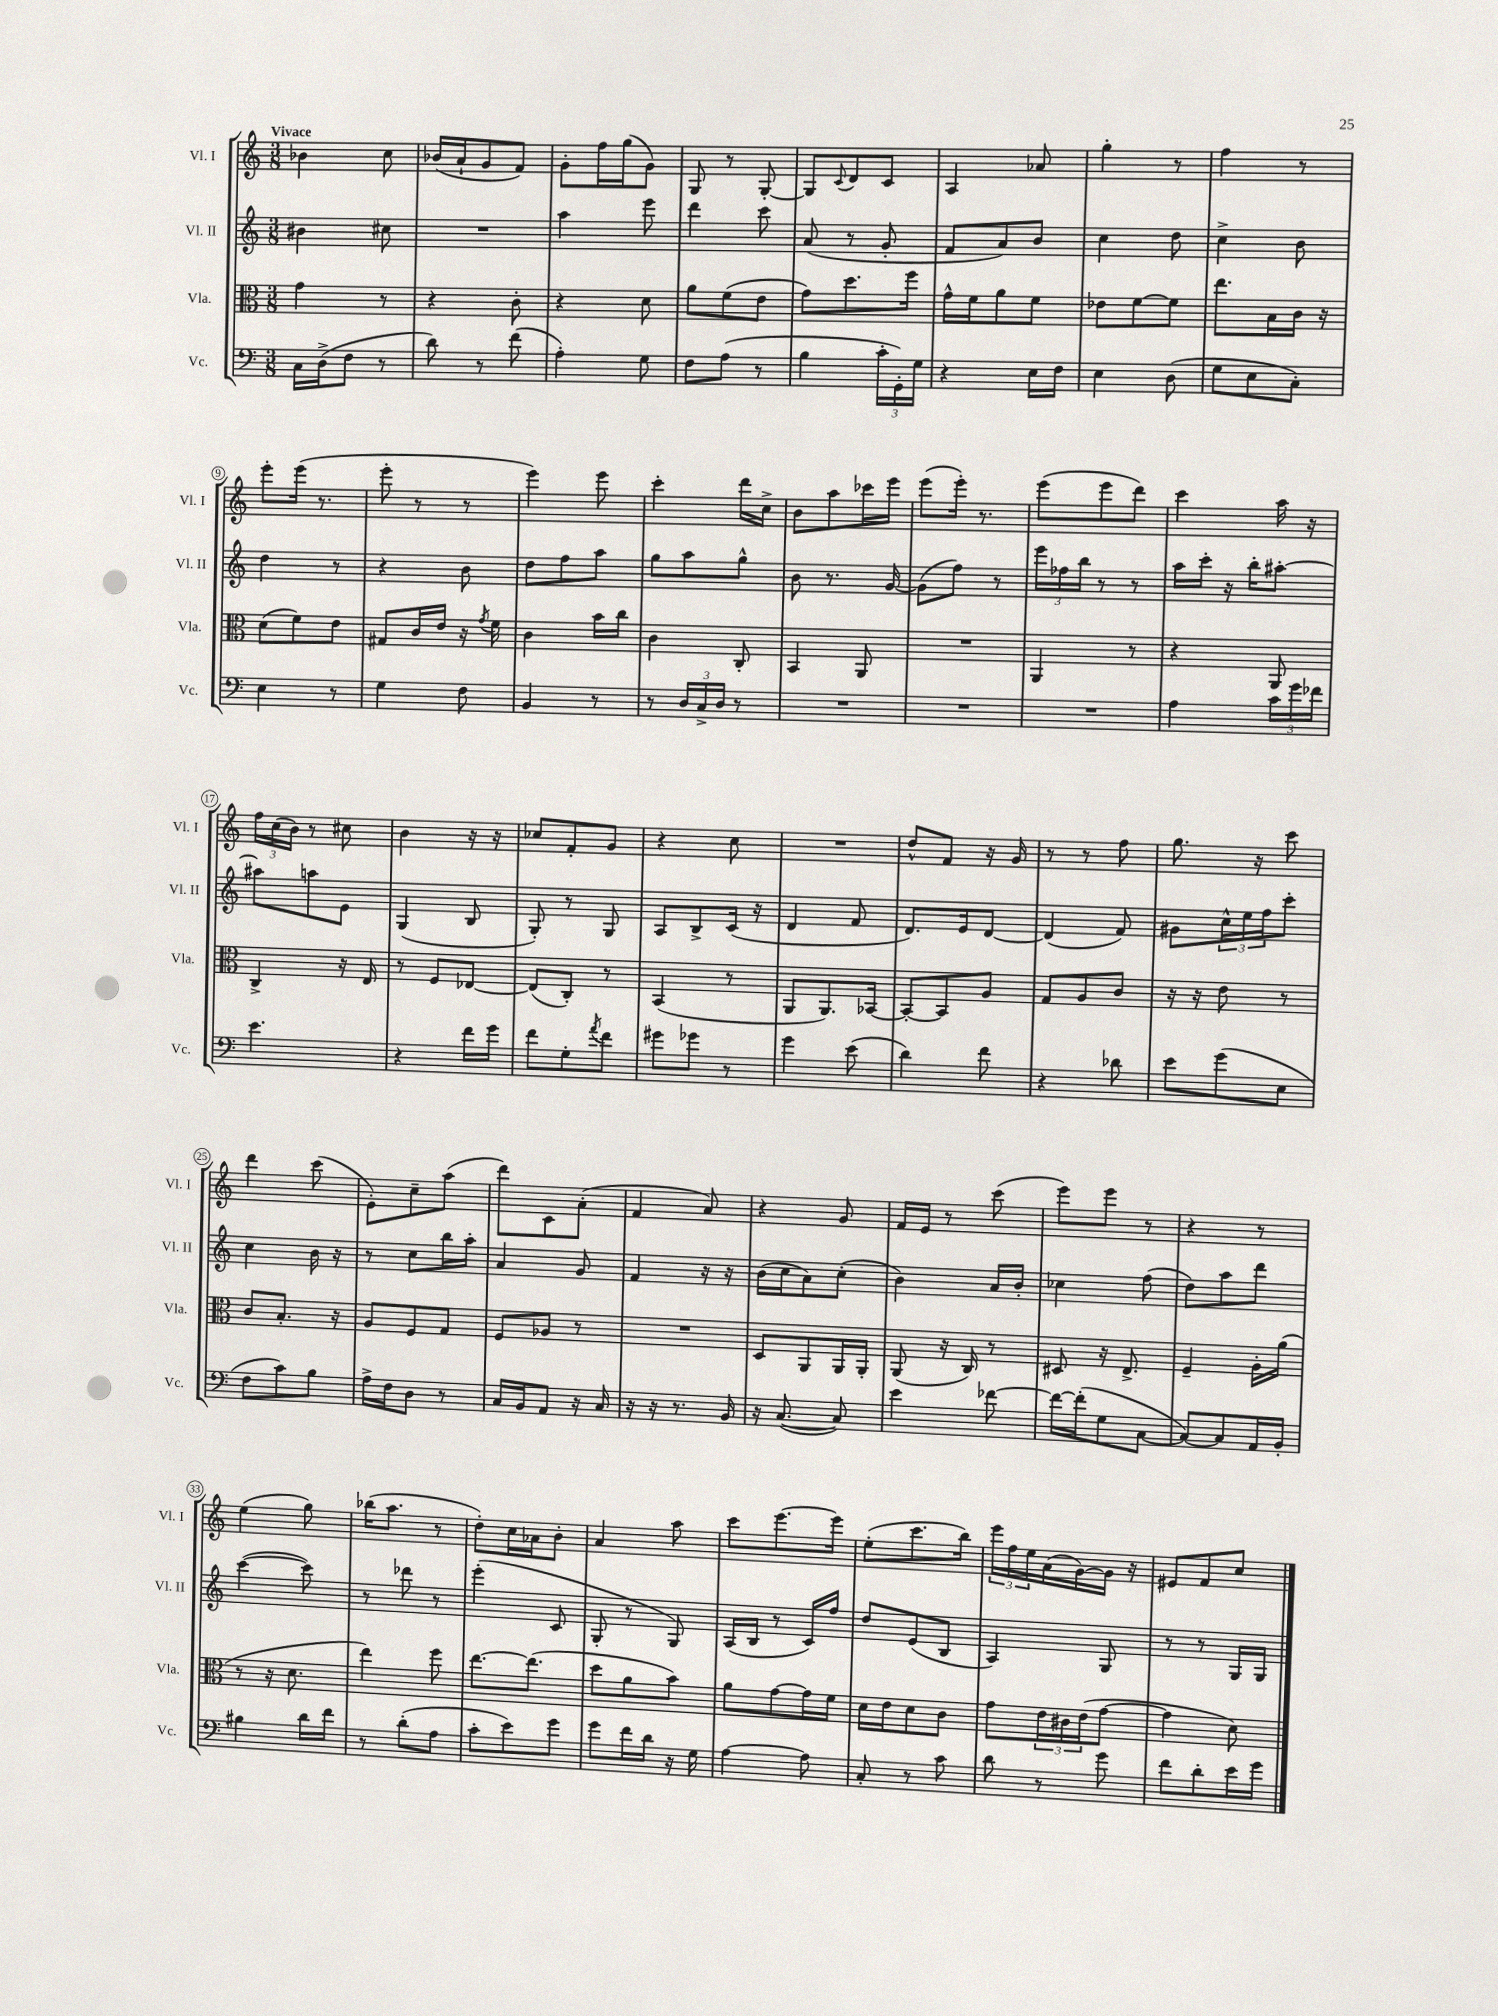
<<
\new StaffGroup <<
\new Staff = "s0" \with { instrumentName = "Vl. I" shortInstrumentName = "Vl. I" } {
    \clef treble \key c \major \numericTimeSignature \time 3/8 \tempo "Vivace"
    bes'4 c''8 |
    bes'16( a'16-! g'8 f'8) |
    g'8-. f''16 g''16( g'8) |
    g8 r8 g8~-. |
    g8 \appoggiatura { c'8 } d'8 c'8 |
    a4 aes'8 |
    g''4-. r8 |
    f''4 r8 |
    e'''8-. e'''16( r8. |
    e'''8-. r8 r8 |
    e'''4) e'''8 |
    c'''4-. d'''16 c''16-> |
    b'8 a''8 ces'''16 e'''16 |
    e'''8( e'''16-.) r8. |
    e'''8( e'''8 d'''8) |
    c'''4 a''16 r16 |
    \tuplet 3/2 { f''16 c''16( b'16) } r8 cis''8 |
    b'4 r16 r16 |
    ces''8 f'8-. g'8 |
    r4 c''8 |
    R4. |
    d''8-^ f'8 r16 g'16 |
    r8 r8 f''8 |
    g''8. r16 c'''8 |
    d'''4 c'''8( |
    e'8-.) c''8-- a''8( |
    d'''8) c'8 a'8-.( |
    f'4 a'8) |
    r4 g'8 |
    f'16 e'16 r8 c'''8( |
    e'''8) e'''8 r8 |
    r4 r8 |
    e''4( g''8) |
    bes''16( a''8. r8 |
    d''8-.) c''16 aes'16 b'8-. |
    a'4 a''8 |
    c'''8 e'''8.~ e'''16 |
    e''8-.( c'''8. b''16) |
    \tuplet 3/2 { e'''16 f''16 e''16 } a'16( g'16~) g'16 r16 |
    eis'8 f'8 c''8 \bar "|." |
}
\new Staff = "s1" \with { instrumentName = "Vl. II" shortInstrumentName = "Vl. II" } {
    \clef treble \key c \major \numericTimeSignature \time 3/8
    bis'4 cis''8 |
    R4. |
    a''4 e'''8 |
    d'''4 c'''8 |
    a'8( r8 g'8-. |
    f'8 a'8) b'8 |
    c''4 d''8 |
    c''4-> b'8 |
    d''4 r8 |
    r4 b'8 |
    d''8 f''8 a''8 |
    g''8 a''8 g''8-^ |
    b'8 r8. g'16~ |
    g'8( f''8) r8 |
    \tuplet 3/2 { e'''16 fes''16 b''16 } r8 r8 |
    a''16 c'''16-. r16 b''16-. ais''8~-. |
    ais''8 a''8 e'8 |
    g4( b8 |
    g8-.) r8 g8 |
    a8 b8-> c'16( r16 |
    d'4 f'8 |
    d'8.) e'16 d'8~ |
    d'4( f'8) |
    gis'8 \tuplet 3/2 { c''16-^ e''16 f''16 } c'''8-. |
    c''4 b'16 r16 |
    r8 c''8 b''16 a''16-. |
    a'4 g'8 |
    f'4 r16 r16 |
    b'16( c''16 a'8) c''8-.( |
    b'4) a'16 b'16-. |
    ces''4 f''8( |
    d''8) a''8 d'''8 |
    c'''4~( c'''8) |
    r8 des'''8 r8 |
    e'''4-.( c'8 |
    g8-. r8 g8) |
    a16( b16 r8 c'16) f''16 |
    d''8 e'8( b8 |
    a4) g8 |
    r8 r8 g16 g16 \bar "|." |
}
\new Staff = "s2" \with { instrumentName = "Vla." shortInstrumentName = "Vla." } {
    \clef alto \key c \major \numericTimeSignature \time 3/8
    g'4 r8 |
    r4 c'8-. |
    r4 d'8 |
    a'8 f'8( e'8 |
    g'8) d''8. f''16 |
    g'16-^ f'16 a'8 f'8 |
    ees'8 f'8~ f'8 |
    e''8. b16 c'16 r16 |
    d'8( f'8) e'8 |
    gis8 c'16 e'16 r16 \acciaccatura { g'8 } f'16 |
    c'4 b'16 c''16 |
    c'4 c8-. |
    b,4 a,8 |
    R4. |
    a,4 r8 |
    r4 a,8 |
    c4-> r16 e16 |
    r8 f8 ees8~ |
    ees8( c8-.) r8 |
    b,4( r8 |
    a,8 a,8.) bes,16~ |
    bes,8~-. bes,8 a8 |
    g8 a8 c'8 |
    r16 r16 e'8 r8 |
    c'8 b8.-. r16 |
    a8 f8 g8 |
    f8 aes8 r8 |
    R4. |
    d8 a,8 a,16 a,16-. |
    a,8( r16 c16) r8 |
    dis8 r16 e8.-> |
    f4-- a16-. a'16( |
    r8 r16 d'8. |
    e''4) f''8 |
    e''8.~ e''8.( |
    d''8 a'8 b'8) |
    a'8 g'8~ g'16 f'16 |
    d'16 e'16 d'8 c'8 |
    g'8 \tuplet 3/2 { e'16 cis'16 e'16( } g'8~ |
    g'4 d'8) \bar "|." |
}
\new Staff = "s3" \with { instrumentName = "Vc." shortInstrumentName = "Vc." } {
    \clef bass \key c \major \numericTimeSignature \time 3/8
    c16 d16->( f8 r8 |
    d'8) r8 f'8( |
    a4-.) g8 |
    f8 a8( r8 |
    b4 \tuplet 3/2 { c'16-. g,16-.) g16 } |
    r4 e16 f16 |
    e4 d8( |
    g8 e8 c8-.) |
    e4 r8 |
    g4 f8 |
    b,4 r8 |
    r8 \tuplet 3/2 { d16 c16-> d16 } r8 |
    R4. |
    R4. |
    R4. |
    a4 \tuplet 3/2 { c'16 g'16 fes'16 } |
    e'4. |
    r4 f'16 g'16 |
    f'8 g8-. \acciaccatura { a'8 } f'8 |
    gis'8 ges'8 r8 |
    g'4 e'8( |
    d'4) f'8 |
    r4 des'8 |
    e'8 g'8( e8 |
    f8 c'8) b8 |
    a16-> f16 d8 r8 |
    c16 b,16 a,8 r16 c16 |
    r16 r16 r8. b,16 |
    r16 c8.~( c8) |
    e'4 fes'8~ |
    fes'16~ fes'16-.( g8 c8~ |
    c8~) c8 a,16 b,16-. |
    bis4 d'16 f'16 |
    r8 d'8-.( a8 |
    c'8-. e'8) g'8 |
    g'8 f'16 d'16 r16 g16 |
    a4~ a8 |
    c8-. r8 c'8 |
    d'8 r8 g'8 |
    f'8 d'8-. e'16 g'16 \bar "|." |
}
>>
>>
\layout { \context { \Score \override BarNumber.stencil = #(make-stencil-circler 0.1 0.3 ly:text-interface::print) } }
